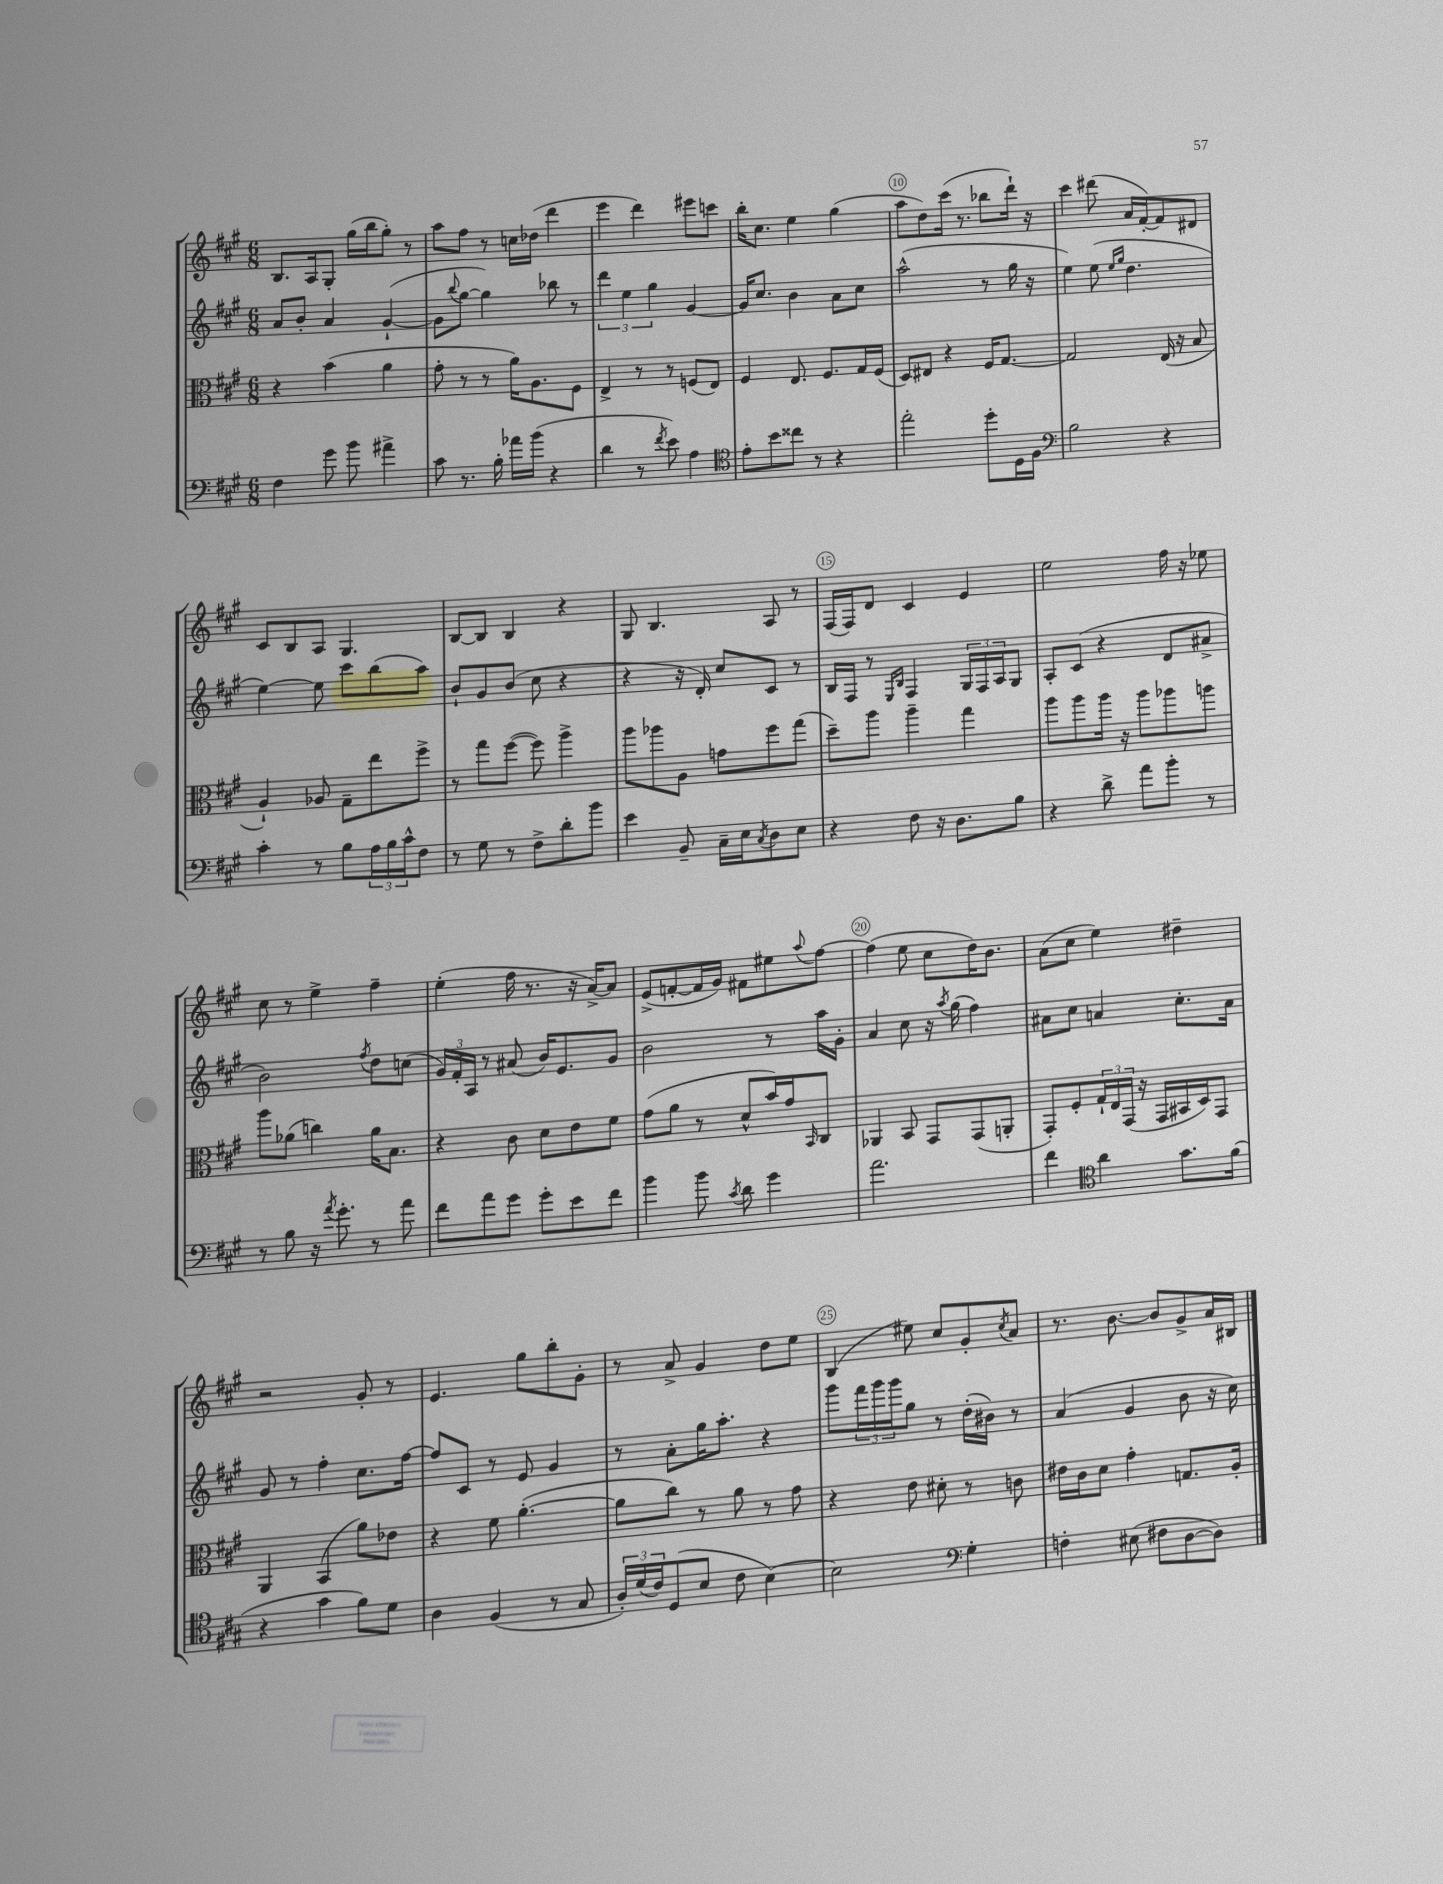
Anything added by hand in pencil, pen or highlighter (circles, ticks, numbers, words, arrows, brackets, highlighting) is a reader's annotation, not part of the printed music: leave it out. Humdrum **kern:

**kern	**kern	**kern	**kern
*part4	*part3	*part2	*part1
*staff4	*staff3	*staff2	*staff1
*clefF4	*clefC3	*clefG2	*clefG2
*k[f#c#g#]	*k[f#c#g#]	*k[f#c#g#]	*k[f#c#g#]
*M6/8	*M6/8	*M6/8	*M6/8
=6	=6	=6	=6
4F#\	4r	8a/L	8.B/L
.	.	8b'/J	.
.	.	.	16A/k
8g#\	(4b\	4a/	8G#'/J
8b\	.	.	(16gg#\LL
.	.	.	16bb\J
4a#X^\	4a\	([4g#`/	8gg#'\J)
.	.	.	8r
=7	=7	=7	=7
8c#\	8g#'\	8g#\L]	8aa\L
.	.	8qqbb/	.
8.r	8r	[8gg#\J	8ff#\J
.	8r	4gg#\])	8r
16B'\	.	.	.
16a-X\LL	16a\KL)	.	16ccn\LL
(16b\JJ	8.A\	.	(16dd-X\JJ
4r	.	8bb-X\	4ddd\
.	8F#\J	8r	.
=8	=8	=8	=8
4d\	4E^/	6ddd\	4eee\
.	.	6ee\	.
8r	8r	.	4ddd\)
.	.	6gg#\	.
8qf#/	.	.	.
8e\)	8r	.	.
4A\	(8Fn/L	[4g#/	8eee#X\L
.	8E/J)	.	8cccn\J
=9	=9	=9	=9
*clefC4	*	*	*
8e'\L	4F#/	16g#/KL]	16bb'\KL
.	.	8.cc#/J	8.cc#\J
8b\	.	.	.
8cc##X\J	8.E/	4b\	4ee\
8r	.	.	.
.	8.F#/L	.	.
4r	.	8a\L	(4gg#\
.	16G#/L	8cc#\J	.
.	(16F#/JJ	.	.
=10	=10	=10	=10
2ee'\	8D/L)	(2aa^^\	8aa\L
.	8E#X/J	.	8dd\)
.	4r	.	(16ccc#\Jk
.	.	.	8.r
8dd'\L	16F#/KL	8r	8bb-X\L
.	[8.G#/J	.	.
16D\L	.	16gg#\	16ddd`\Jk)
16F#\JJ	.	16r	16r
=11	=11	=11	=11
*clefF4	*	*	*
2B\	2G#/]	4ee\)	4ccc#\
.	.	(8ee\	(8ddd#X\
.	.	16qqee/LL	.
.	.	16qqgg#/JJ	.
.	.	4.dd\	16a/LL
.	.	.	[16f#'/J)
4r	(16E/	.	8f#/]
.	16r	.	.
.	8B/	.	8d#X/J
!!LO:LB:g=z
=12	=12	=12	=12
4c#'\	4A`/)	[4ee\)	8c#/L
.	.	.	8B/
8r	8A-X/	8ee\]	8A/J
8B\L	8G#~\L	8ccc#\L	4.G#/
24A\L	8ee\	(8bb\	.
24B\	.	.	.
24c#^^\J	.	.	.
8F#\J	8ff#^\J	8aa\J)	.
=13	=13	=13	=13
8r	8r	8b`/L	[8B/L
8G#\	8gg#\L	8g#/	8B/J]
8r	([8ff#\J	(8b/J	4B/
8F#^\L	8ff#\])	8cc#\	.
8d'\	4aa^\	4r	4r
8b\J	.	.	.
=14	=14	=14	=14
4e\	8aa\L	4r	8G#/
.	8aa-X\	.	4.B/
8BB~/	8A\J	16r	.
.	.	16d'/)	.
16C#~\LL	8gn\L	8cc#/L	.
16E\J	.	.	.
8qC#/	.	.	.
8D\	8ff#\	8c#/J	8A/
8E\J	(8gg#\J	8r	8r
=15	=15	=15	=15
4r	8dd~\L)	16B/LL	(16F#/LL
.	.	16F#/JJ	16F#/J)
.	8aa\J	8r	8d/J
.	.	16qqE/LL	.
.	.	16qqB/JJ	.
8F#\	4aa~\	4F#/	4c#/
16r	.	.	.
8.D\L	.	.	.
.	4gg#\	24G#/LL	4e/
.	.	24F#/	.
.	.	24A/J	.
8B\J	.	8G#/J	.
=16	=16	=16	=16
4r	8aa\L	8A'/L	2ee\
.	8aa\	(8c#/J	.
8d^\	16aa\Jk	4r	.
.	16r	.	.
8a\L	8aa\L	.	.
8b'\J	8aa-X\	8d/L	16ff#\
.	.	.	16r
8r	8aan\J	8a#X^/J	8ee-X\
!!LO:LB:g=z
=17	=17	=17	=17
8r	8aa\L	2b\)	8cc#\
8B\	(8a-X\J	.	8r
16r	4ccn\)	.	4ee^\
8qa/	.	.	.
8.g#'\	.	.	.
.	.	8qff#/	.
8r	16a-\KL	8dd\L	4ff#~\
.	8.B\J	.	.
8a\	.	(8ccn\J	.
=18	=18	=18	=18
8f#\L	4r	24g#/LL)	(4ee'\
.	.	24f#'/	.
.	.	24A/JJ	.
8a\	.	8r	.
8g#\J	8c#\	(8a#X/	16ff#\
.	.	.	8.r
8g#'\L	8d\L	16b/KL)	.
.	.	8.e/	.
8e\	8e\	.	16r
.	.	.	[16a^/KL)
8f#\J	8f#\J	8g#/J	8a/J]
=19	=19	=19	=19
4b\	(8g#\L	2b\	(8e^/L
.	8a\J	.	[8fn'/
8b\	8r	.	16f/L]
.	.	.	16g#/JJ)
8qc#/	.	.	.
8d\	8d^^/L	.	8f#X\L
4g#\	16b/L)	8r	8ee#X\
.	16g#/J	.	.
.	16qqBB/	.	8qqaa/
.	8C#/J	16aa\LL	[8ff#\J
.	.	16g#'\JJ	.
=20	=20	=20	=20
2.a\	4AA-X/	4a/	(4ff#\]
.	8BB/	8cc#\	8ee\
.	8GG#/L	16r	8cc#\L
.	.	8qaa/	.
.	.	(16gg#\	.
.	(8GG#/	4ff#\)	16dd\K)
.	.	.	8.b\J
.	8AAn'/J	.	.
=21	=21	=21	=21
4f#\	8GG#'/L)	8a#X\L	(8a\L
.	8F#'/	8cc#\J	8cc#\J
*clefC4	*	*	*
4a\	24G#`/L	4an/	4ee\)
.	24E/	.	.
.	(24GG#/JJ	.	.
.	16r	.	.
.	16GG#/LL	.	.
8.g#\L	16BB#X/	8.cc#'\L	4dd#X~\
.	16D/J)	.	.
.	8GG#/J	.	.
(16f#\Jk	.	16a\Jk	.
!!LO:LB:g=z
=22	=22	=22	=22
4r	4AA/	8g#/	2r
.	.	8r	.
4g#\	(4BB/	4ff#'\	.
8f#\L)	8a\L)	8.cc#\L	8g#'/
8d\J	8e-X\J	.	8r
.	.	[16ff#\Jk	.
=23	=23	=23	=23
4A\	4r	8ff#/L]	4.e/
.	.	8c#/J	.
(4F#/	8f#\	8r	.
.	([4.a'\	8e/	8gg#\L
8r	.	4g#/	8bb'\
8G#/	.	.	8g#'\J
=24	=24	=24	=24
24A'/LL)	8a\L]	8r	8r
(24d/	.	.	.
24c#/J)	.	.	.
(8D/	8cc#\J)	8a'\L	8a^/
8B/J	8r	16gg#\K	4g#/
.	.	8.aa'\J	.
8c#\	8a\	.	.
[4B\)	8r	4r	8dd\L
.	8g#\	.	8ee\J
=25	=25	=25	=25
2B\]	4r	8ggg#\L	(4B/
.	.	24fff#\L	.
.	.	24ggg#\	.
.	.	24ggg#\J	.
.	8e\	8gg#\J	8ee#X\)
.	8d#X'\	8r	8cc#/L
*clefF4	*	*	*
4G#'\	8r	(16dd'\LL	8g#'/
.	.	16b#X\JJ)	.
.	.	.	8qcc#/
.	8cn\	8r	8a/J
=26	=26	=26	=26
4Fn'\	16e#X\LL	(4a/	8.r
.	16c#\J	.	.
.	8d\J	.	.
.	.	.	[8.b\
(8E#X\	4g#'\	4g#/	.
8F#X\L	.	.	8b/L]
[8D\	8.Gn/L	8b\	8g#^/
8D\J])	.	16r	16a/L
.	16A'/Jk	16cc#\)	16B#X/JJ
==	==	==	==
*-	*-	*-	*-
